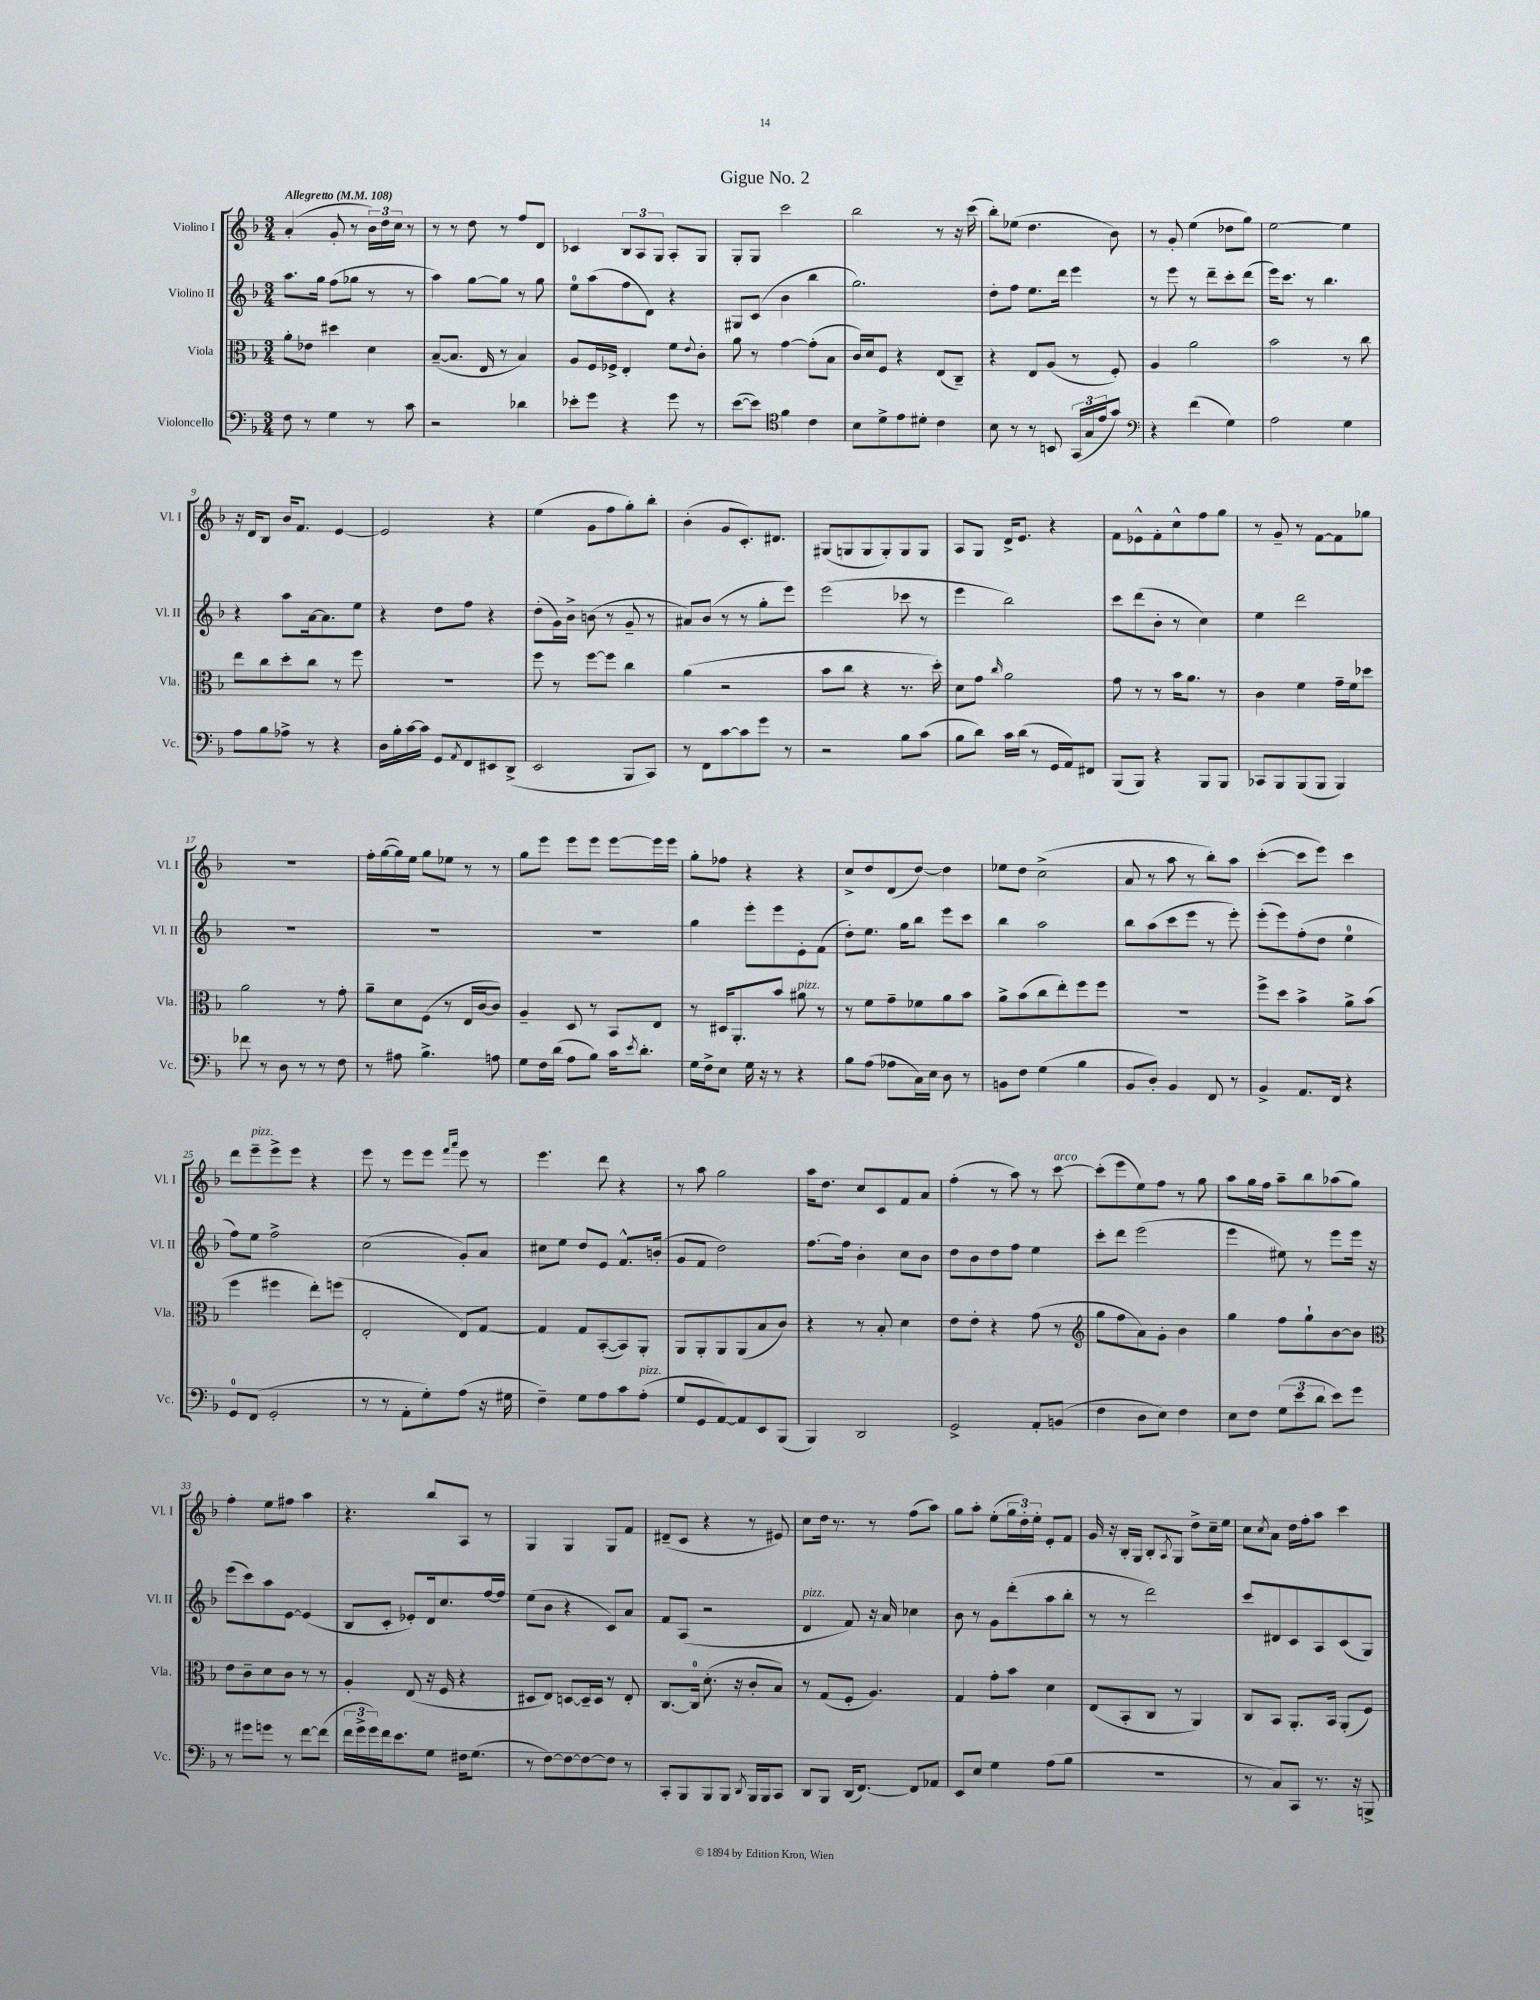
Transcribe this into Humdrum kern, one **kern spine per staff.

**kern	**kern	**kern	**kern
*staff4	*staff3	*staff2	*staff1
*clefF4	*clefC3	*clefG2	*clefG2
*k[b-]	*k[b-]	*k[b-]	*k[b-]
*M3/4	*M3/4	*M3/4	*M3/4
*MM108	*MM108	*MM108	*MM108
8F	8a'	8.aa	(4a'
8r	8e-	.	.
.	.	16gg	.
4G	4dd#	(8ff	8g'
.	.	8gg-	8r
8r	4d	8r	24b-)
.	.	.	24dd
.	.	.	24cc
8c	.	8r	8r
=	=	=	=
2r	([8B-~	4aa)	8r
.	8.B-]	.	8r
.	.	[8gg	8dd
.	16E	.	.
.	8r	8gg]	8r
4d-	4B-)	8r	8ff
.	.	8gg	8d
=	=	=	=
8e-'	8A	8ee	4c-
8g	16F	(8aa	.
.	16F-^	.	.
4r	4E'	8ff	12B-
.	.	.	12A
.	.	8d)	.
.	.	.	12G
8g	8f	4r	8A'
.	8qqe	.	.
8r	8c'	.	8G
=	=	=	=
([8e	8a	8G#	8G'
8e])	8r	(8c	8G
*clefC4	*	*	*
4f	[4g	4b-	2ccc
4c	(8g']	4bb-	.
.	8B-	.	.
=	=	=	=
8B-	16c)	2.gg)	2bb-
.	16d	.	.
8d^	8F	.	.
8e	4r	.	.
8d#'	.	.	.
4c	(8E	.	8r
.	8C~)	.	16r
.	.	.	(16ccc
=	=	=	=
8B-	4r	8dd'	8bb-')
8r	.	8ff	(8ee-
8r	8E	8.ee	4.dd
8BB	(8A	.	.
.	.	16ddd	.
(24GG	8r	4eee	.
24G	.	.	.
24e	.	.	.
8g)	8F')	.	8b-)
=	=	=	=
*clefF4	*	*	*
4r	4A	8r	8r
.	.	8eee	8g'
(4f	2a	8r	(4ee
.	.	8ddd~	.
4G)	.	8ccc'	8dd-
.	.	(8ddd	8gg)
=	=	=	=
2A	2b-	16eee)	[2ee
.	.	8.ccc	.
.	.	8r	.
.	.	4.bb-	.
4G	8r	.	4ee]
.	8cc	.	.
=	=	=	=
8A	8ee	4r	16r
.	.	.	16d
8B-	8cc	.	8B-
8A-^	8dd'	8aa	16b-
.	.	.	8.f
8r	8cc	[16a	.
.	.	8.a]	.
4r	8r	.	[4e
.	8ff	8ee	.
=	=	=	=
16D	2.r	4r	2e]
16B-'	.	.	.
[16c	.	.	.
16c]	.	.	.
8GG	.	8dd	.
8qAA	.	.	.
8FF	.	8ff	.
8EE#	.	4r	4r
(8DD^	.	.	.
=	=	=	=
2EE	8ff	(8dd'	(4ee
.	8r	16g)	.
.	.	16b-^	.
.	[8ff	(8b	8g
.	8ff]	8r	8ff
8BBB-	4cc	8g~	8gg')
8CC)	.	8r	8bb-'
=	=	=	=
8r	(4a	8a#)	(4b-'
8FF	.	(8b-	.
[8c	2r	8r	8g
8c]	.	8r	8.c')
8g	.	8gg'	.
.	.	.	8.d#
8r	.	8eee)	.
=	=	=	=
2r	8b-	(2eee	(8G#
.	8cc	.	8G
.	4r	.	8G
.	.	.	8G')
8B-	8.r	8ccc-	8G
(8c	.	8r	8G
.	16dd')	.	.
=	=	=	=
8B-	8d	4eee	8A
8d)	8g	.	8G
.	16qqcc	.	.
16c	2a	2bb-)	16d^
(16d	.	.	8.e
8r	.	.	.
16GG	.	.	4r
16AA)	.	.	.
8FF#	.	.	.
=	=	=	=
(8BBB-	8g	8ccc	8f
8BBB-)	8r	(8ddd	8e-^^
4r	8r	8b-'	8f'
.	16b-	8r	8cc^^
.	8.a	.	.
8BBB-	.	4cc)	8ff
8BBB-	8r	.	8gg
=	=	=	=
8CC-	4c	4ee	8r
8BBB-	.	.	8g~
(8BBB-	4f	2ddd	8r
8BBB-	.	.	[8f
4BBB-)	16g~	.	8f]
.	16f	.	.
.	8dd-	.	8gg-
=	=	=	=
8f-	2a	2.r	2.r
8r	.	.	.
8D	.	.	.
8r	.	.	.
8r	8r	.	.
8F	8g'	.	.
=	=	=	=
8r	8a~	2.r	16ff'
.	.	.	([16gg
8A#	8d	.	16gg])
.	.	.	16ee
4.B-^	(8F	.	8gg
.	8r	.	8ee-
.	16E	.	8r
.	[16c	.	.
8A	8c])	.	8r
=	=	=	=
8G	4A~	2.r	8gg
16F	.	.	8eee
(16d	.	.	.
8A	8D	.	8eee
8B-)	8r	.	8eee
16c	8BB-	.	[8eee
8qe	.	.	.
8.d'	.	.	.
.	8E	.	16eee]
.	.	.	16eee
=	=	=	=
16G	8r	4gg	8gg'
16F^	.	.	.
8E	16D#	.	8ff-
.	8.AA'	.	.
16G	.	8eee'	4r
16r	.	.	.
8r	8b-	8eee	.
4r	8a#	8e'	4r
.	8r	(8f	.
=	=	=	=
8B-	8r	8dd')	8cc^
(8A	8f	8.ee	8dd
8A-	8g~	.	(8d
.	.	16gg	.
16C)	8f-	8bb-	[8dd)
16E	.	.	.
8D	8a	8eee	4dd]
8r	8b-	8ccc	.
=	=	=	=
8BB	8a^	4bb-	8ee-
8F	(8b-	.	8dd
(4G	8cc	2aa	(2cc^
.	8ee')	.	.
4B-	8ff	.	.
.	8ff	.	.
=	=	=	=
8BB-	2.r	8bb-	8a
8D')	.	(8aa	8r
4BB-	.	8ccc	8aa
.	.	8eee	8r
8FF	.	8r	8bb-')
8r	.	8eee')	8aa
=	=	=	=
4BB-^	8ff^	(8eee'	([4ccc'
.	8dd	8eee)	.
8.AA	4b-^	(8ff'	8ccc]
.	.	8dd	8eee)
16FF	.	.	.
4r	8a^	4ee	4ccc
.	(8b-	.	.
=	=	=	=
8GG	4ff	8ff)	8ddd
(8FF	.	8ee	8eee~
2GG'	4ff#	2ff^	8eee^
.	.	.	8eee
.	8ee')	.	4r
.	(8ff	.	.
=	=	=	=
8r	2E'	(2cc	8eee
8r	.	.	8r
8AA'	.	.	8eee
8G')	.	.	8eee
.	.	.	16qqfff
.	.	.	16qqaaa
(8A	8E)	8g')	8eee
16r	[8G	8a	8r
16G#	.	.	.
=	=	=	=
4F~)	4G]	8cc#	4.eee
.	.	8ee	.
8G	8G	8dd	.
8A	([8BB-'	8e	8ddd
8c	8BB-])	8.f^^	4r
(8A'	8AA'	.	.
.	.	(16b'	.
=	=	=	=
8G	8AA	8g	8r
8GG	8AA'	8f	8aa
[8AA)	8AA	2dd)	2gg
8AA]	(8AA	.	.
8EE	8B-	.	.
(8BBB-	8c)	.	.
=	=	=	=
4BBB-)	4r	[8.ff	16aa
.	.	.	8.dd
.	.	16ff]	.
2DD	8r	4b-'	8cc
.	8B-'	.	8c
.	4d	8cc	8f
.	.	8b-	8a
=	=	=	=
2GG^	8e	8dd	(4ff'
.	8e'	8b-	.
.	4r	8dd	8r
.	.	8ff	8aa)
8AA'	(8g	4ee	8r
(8BB	8r	.	[8ccc
=	=	=	=
*	*clefG2	*	*
4F	8gg	8ccc'	(8ccc']
.	8ff	8ddd	8eee
8D	8a)	(2eee	8ee)
8E)	8g'	.	8ff
4F	4b-	.	8r
.	.	.	8gg
=	=	=	=
8E	4gg	4eee	8aa
8F	.	.	16gg
.	.	.	16ff
(12G	8ff	8ee#)	8aa~
12e	.	.	.
.	8gg`	8r	8bb-
12d	.	.	.
8e)	[8b-	8eee	(8aa-
8g	8b-]	16eee	8gg)
.	.	16r	.
=	=	=	=
*	*clefC3	*	*
8r	8e	(8eee	4ff'
8g#	8c~	8ccc)	.
8g	8d	8aa	8ee
8r	8c	[8e	8ff#
[8f	8r	(4e]	4aa
(8f]	8r	.	.
=	=	=	=
24f	4A'	8B-	4.r
24g^	.	.	.
24g)	.	.	.
16f	.	8c'	.
8.e	.	.	.
.	(8E	8e-')	.
8G	16r	16d	8bb-
.	16F	8.cc	.
16F#	4r	.	8A
(8.G	.	.	.
.	.	[16ff	8r
.	.	16ff]	.
=	=	=	=
8r	8D#	(8ee	4G
[8F)	8E)	8b-	.
8F_	[8D	4r	4G
8F_	16D~]	.	.
.	16D	.	.
8F]	8r	8c)	8G
8r	8E'	8a	8f
=	=	=	=
8CC'	[8.C	8f	(8d#~
8BBB-	.	(8A	8c
.	16C]	.	.
8BBB-	(8.d'	2r	4r
8BBB-	.	.	.
.	16r	.	.
8qDD	.	.	.
16BBB-	8c'	.	8r
16BBB-	.	.	.
8CC	8B-)	.	8e#)
=	=	=	=
8DD	8r	4d	8cc
8BBB-	(8G	.	16dd
.	.	.	8.r
(16DD	8F'	8f)	.
[8.FF)	.	.	.
.	4.A)	16r	8r
.	.	16a	.
8FF]	.	4cc-	(8ff
8AA-	.	.	8aa)
=	=	=	=
8EE	4G	8b-	8gg
8E	.	8r	8aa'
4G	8g'	8g	(8ee'
.	8b-	(8ddd'	24gg
.	.	.	24dd')
.	.	.	24ee'
(8A	4d	8aa	8e'
8B-	.	8bb-'	8f
=	=	=	=
2.r	(8E	8r	16g
.	.	.	16r
.	8BB-'	8r	16B-'
.	.	.	16G
.	8C	2ddd)	8B-'
.	.	.	8qA
.	8r	.	8G
.	4AA)	.	8dd^
.	.	.	16cc~
.	.	.	16ee
=	=	=	=
8r	8C	8ccc	8cc
.	.	.	8qcc
8C)	8BB-	8d#	8a
8CC	8.AA'	8c	16dd
.	.	.	16ff'
8.r	.	8A	8aa
.	16BB-	.	.
.	(8AA'	(8c	4ccc
16r	.	.	.
8BBB^	8F)	8G)	.
==	==	==	==
*-	*-	*-	*-
